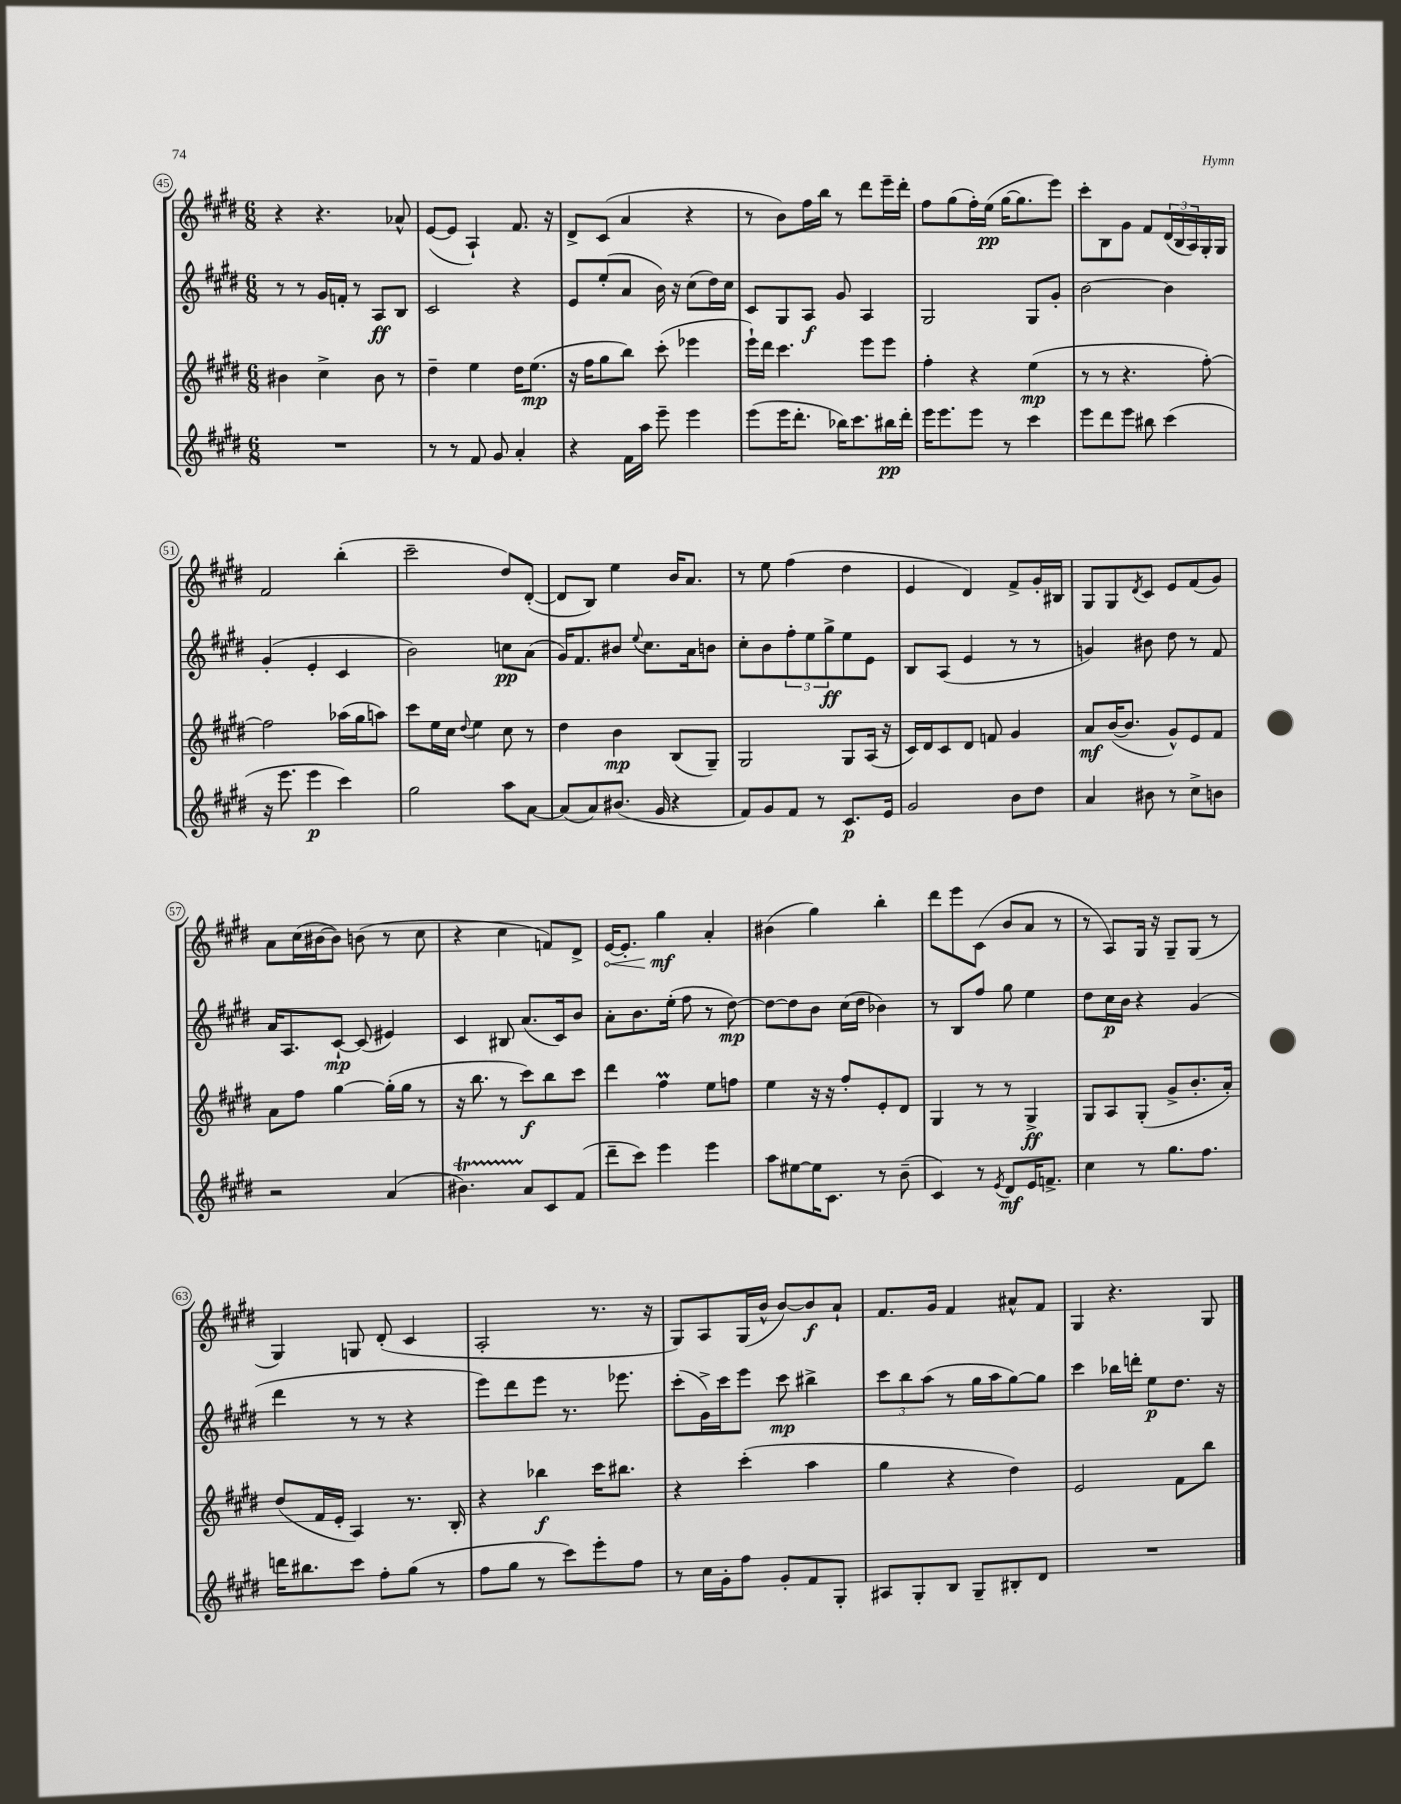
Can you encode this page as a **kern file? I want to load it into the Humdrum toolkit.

**kern	**dynam	**kern	**dynam	**kern	**dynam	**kern	**dynam
*part4	*part4	*part3	*part3	*part2	*part2	*part1	*part1
*staff4	*staff4	*staff3	*staff3	*staff2	*staff2	*staff1	*staff1
*clefG2	*	*clefG2	*	*clefG2	*	*clefG2	*
*k[f#c#g#d#]	*	*k[f#c#g#d#]	*	*k[f#c#g#d#]	*	*k[f#c#g#d#]	*
*M6/8	*	*M6/8	*	*M6/8	*	*M6/8	*
=45	=45	=45	=45	=45	=45	=45	=45
2.r	.	4b#X\	.	8r	.	4r	.
.	.	.	.	8r	.	.	.
.	.	4cc#^\	.	16g#/LL	.	4.r	.
.	.	.	.	16fn'/JJ	.	.	.
.	.	.	.	8r	.	.	.
.	.	8b#\	.	8A/L	ff	.	.
.	.	8r	.	8B/J	.	8a-X^^/	.
=46	=46	=46	=46	=46	=46	=46	=46
8r	.	4dd#~\	.	2c#/	.	([8e/L	.
8r	.	.	.	.	.	8e/J]	.
8f#/	.	4ee\	.	.	.	4A`/)	.
8g#/	.	.	.	.	.	.	.
4a'/	.	16dd#\KL	.	4r	.	8.f#/	.
.	.	(8.ee\J	mp	.	.	.	.
.	.	.	.	.	.	16r	.
=47	=47	=47	=47	=47	=47	=47	=47
4r	.	16r	.	8e/L	.	8d#^/L	.
.	.	16ff#\KL	.	.	.	.	.
.	.	8gg#\	.	(8ee'/	.	(8c#/J	.
16f#\LL	.	8bb\J)	.	8a/J	.	4a/	.
16aa\JJ	.	.	.	.	.	.	.
8eee~\	.	(8ccc#'\	.	16b\)	.	.	.
.	.	.	.	16r	.	.	.
4eee\	.	4eee-X\	.	(8cc#\L	.	4r	.
.	.	.	.	16dd#\L)	.	.	.
.	.	.	.	16cc#\JJ	.	.	.
=48	=48	=48	=48	=48	=48	=48	=48
(8eee\L	.	16eee`\LL)	.	8c#/L	.	8r	.
.	.	16ddd#\JJ	.	.	.	.	.
16eee\K	.	4.ccc#\	.	8G#/	.	8b\L)	.
8.ddd#'\J	.	.	.	.	.	.	.
.	.	.	.	8A/J	f	16ff#\L	.
.	.	.	.	.	.	16bb\JJ	.
16bb-X\KL)	.	.	.	8g#/	.	8r	.
8.ccc#\	.	.	.	.	.	.	.
.	.	8eee\L	.	4A/	.	8ddd#\L	.
16bb#X\L	pp	8eee\J	.	.	.	16eee~\L	.
16ddd#'\JJ	.	.	.	.	.	16ddd#'\JJ	.
=49	=49	=49	=49	=49	=49	=49	=49
16eee\KL	.	4ff#'\	.	2G#/	.	8ff#\L	.
8.eee\	.	.	.	.	.	.	.
.	.	.	.	.	.	(8gg#\	.
8eee\J	.	4r	.	.	.	16ff#'\L)	.
.	.	.	.	.	.	(16ee\JJ	pp
8r	.	.	.	.	.	[16gg#\KL	.
.	.	.	.	.	.	8.gg#\]	.
4ccc#\	.	(4ee\	mp	8G#/L	.	.	.
.	.	.	.	8g#'/J	.	8eee\J)	.
=50	=50	=50	=50	=50	=50	=50	=50
8eee\L	.	8r	.	[2b\	.	8ccc#'\L	.
8ddd#\	.	8r	.	.	.	8B\	.
8eee\J	.	4.r	.	.	.	8g#\J	.
8bb#X\	.	.	.	.	.	8f#/L	.
(4ccc#\	.	.	.	4b\]	.	(24d#/L	.
.	.	.	.	.	.	24B/	.
.	.	.	.	.	.	24A/)	.
.	.	[8ff#'\)	.	.	.	16G#'/	.
.	.	.	.	.	.	16G#/JJ	.
!!LO:LB:g=z
=51	=51	=51	=51	=51	=51	=51	=51
16r	.	2ff#\]	.	(4g#'/	.	2f#/	.
8.eee\	.	.	.	.	.	.	.
4eee\	p	.	.	4e'/	.	.	.
4ccc#\)	.	(16aa-X\LL	.	4c#/	.	(4bb'\	.
.	.	16gg#\J	.	.	.	.	.
.	.	8aan\J)	.	.	.	.	.
=52	=52	=52	=52	=52	=52	=52	=52
2gg#\	.	8ccc#\L	.	2b\)	.	2ccc#~\	.
.	.	16ee\L	.	.	.	.	.
.	.	16cc#\JJ	.	.	.	.	.
.	.	8qqdd#/	.	.	.	.	.
.	.	4ee\	.	.	.	.	.
8aa\L	.	8cc#\	.	8ccn\L	pp	8dd#/L)	.
[8a\J	.	8r	.	(8a\J	.	([8d#'/J	.
=53	=53	=53	=53	=53	=53	=53	=53
(8a/L]	.	4dd#\	.	16g#/KL)	.	8d#/L]	.
.	.	.	.	8.f#/	.	.	.
8a/)	.	.	.	.	.	8B/J)	.
(8.b#X/J	.	4b\	mp	8b#X/J	.	4ee\	.
.	.	.	.	8qqee/	.	.	.
.	.	.	.	8.cc#\L	.	.	.
16g#/	.	.	.	.	.	.	.
4r	.	(8B/L	.	.	.	16b/KL	.
.	.	.	.	16a\k	.	8.a/J	.
.	.	8G#~/J)	.	8bn\J	.	.	.
=54	=54	=54	=54	=54	=54	=54	=54
8f#/L)	.	2G#/	.	8cc#'\L	.	8r	.
8g#/	.	.	.	8b\	.	8ee\	.
8f#/J	.	.	.	12ff#'\	.	(4ff#\	.
.	.	.	.	12ee\	.	.	.
8r	.	.	.	.	.	.	.
.	.	.	.	12gg#^\	ff	.	.
8.c#/L	p	8G#/L	.	8ee\	.	4dd#\	.
.	.	(16A/Jk	.	8e\J	.	.	.
16e/Jk	.	16r	.	.	.	.	.
=55	=55	=55	=55	=55	=55	=55	=55
2g#/	.	16c#/LL)	.	8B/L	.	4e/	.
.	.	16d#/J	.	.	.	.	.
.	.	8c#/	.	(8A/J	.	.	.
.	.	8d#/J	.	4e/	.	4d#/)	.
.	.	8fn/	.	.	.	.	.
8b\L	.	4g#/	.	8r	.	8f#^/L	.
8dd#\J	.	.	.	8r	.	16g#'/L	.
.	.	.	.	.	.	16B#X/JJ	.
=56	=56	=56	=56	=56	=56	=56	=56
4a/	.	8a/L	mf	4gn/)	.	8G#/L	.
.	.	([16b/K	.	.	.	8G#/	.
.	.	8.b/J]	.	.	.	.	.
.	.	.	.	.	.	8qd#/	.
8b#X\	.	.	.	8b#X\	.	8c#/J	.
8r	.	8g#^^/L)	.	8dd#\	.	8e/L	.
8cc#^\L	.	8e/	.	8r	.	(8f#/	.
8bn\J	.	8f#/J	.	8f#/	.	8g#/J)	.
!!LO:LB:g=z
=57	=57	=57	=57	=57	=57	=57	=57
2r	.	8a\L	.	16a/KL	.	8a\L	.
.	.	.	.	8.A/	.	.	.
.	.	8ff#\J	.	.	.	(16cc#\L	.
.	.	.	.	.	.	[16b#X\J	.
.	.	[4gg#\	.	[8c#`/J	mp	8b#\J])	.
.	.	.	.	(8c#/]	.	(8bn\	.
(4a/	.	(16gg#'\LL]	.	4e#X/)	.	8r	.
.	.	16gg#\JJ	.	.	.	.	.
.	.	8r	.	.	.	8cc#\	.
=58	=58	=58	=58	=58	=58	=58	=58
4.b#Xt\)	.	16r	.	4c#/	.	4r	.
.	.	8.bb\	.	.	.	.	.
.	.	8r	.	8B#X/	.	4cc#\	.
8a/L	.	8ccc#\L)	f	(8.a/L	.	.	.
8c#/	.	8bb\	.	.	.	8fn/L)	.
.	.	.	.	16c#/k)	.	.	.
(8f#/J	.	8ccc#\J	.	8b/J	.	8d#^/J	.
=59	=59	=59	=59	=59	=59	=59	=59
!	!	!	!	!	!	!	!LO:HP:b
8ddd#~\L	.	4ddd#\	.	8a'\L	.	[16e/KL	<
.	.	.	.	.	.	8.e'/J]	.
8ccc#\J)	.	.	.	8.b\	.	.	.
4eee\	.	4ff#M\	.	.	.	4gg#\	mf
.	.	.	.	(16ee'\Jk	.	.	.
.	.	.	.	8ff#\	.	.	.
4eee\	.	8ee\L	.	8r	.	4a'/	[
.	.	8ffn\J	.	[8dd#\)	mp	.	.
=60	=60	=60	=60	=60	=60	=60	=60
8aa\L	.	4ee\	.	8dd#\L_	.	(4b#X\	.
[8ee#X\	.	.	.	8dd#\]	.	.	.
16ee#\K]	.	16r	.	8b\J	.	4gg#\)	.
8.c#\J	.	16r	.	.	.	.	.
.	.	8ff#'/L	.	(16cc#\LL	.	.	.
.	.	.	.	16dd#\JJ	.	.	.
8r	.	8e'/	.	4b-X\)	.	4bb'\	.
(8b~\	.	8d#/J	.	.	.	.	.
=61	=61	=61	=61	=61	=61	=61	=61
4c#/)	.	4G#/	.	8r	.	8ddd#\L	.
.	.	.	.	8B/L	.	8eee\	.
8r	.	8r	.	8ff#/J	.	(8c#\J	.
8qe/	.	.	.	.	.	.	.
8d#/L	mf	8r	.	8gg#\	.	8b/L	.
16e/K	.	4G#^/	ff	4ee\	.	8a/J	.
8.fn^/J	.	.	.	.	.	.	.
.	.	.	.	.	.	8r	.
=62	=62	=62	=62	=62	=62	=62	=62
4cc#\	.	8G#/L	.	8dd#\L	.	8r	.
.	.	8A/	.	16cc#\L	p	8A/L)	.
.	.	.	.	16b\JJ	.	.	.
8r	.	(8G#'/J	.	4r	.	16G#/Jk	.
.	.	.	.	.	.	16r	.
8.gg#\L	.	8g#^/L	.	.	.	8G#~/L	.
.	.	8.b'/	.	(4g#/	.	(8G#/J	.
8.ff#\J	.	.	.	.	.	.	.
.	.	.	.	.	.	8r	.
.	.	16a'/Jk)	.	.	.	.	.
!!LO:LB:g=z
=63	=63	=63	=63	=63	=63	=63	=63
16dddn\KL	.	(8dd#/L	.	4ddd#\	.	4G#/)	.
8.bb#X\	.	.	.	.	.	.	.
.	.	16f#/L	.	.	.	.	.
.	.	16e'/JJ	.	.	.	.	.
8ccc#\J	.	4A/)	.	8r	.	8Gn/	.
8ff#'\L	.	.	.	8r	.	(8d#'/	.
(8gg#\J	.	8.r	.	4r	.	4c#/	.
8r	.	.	.	.	.	.	.
.	.	16B'/	.	.	.	.	.
=64	=64	=64	=64	=64	=64	=64	=64
8ff#\L	.	4r	.	8eee\L)	.	2A'/	.
8gg#\J	.	.	.	8ddd#\	.	.	.
8r	.	4bb-X\	f	8eee\J	.	.	.
8ccc#\L)	.	.	.	8.r	.	.	.
8eee'\	.	16ccc#\KL	.	.	.	8.r	.
.	.	8.bb#X\J	.	8.eee-X\	.	.	.
8ff#\J	.	.	.	.	.	.	.
.	.	.	.	.	.	16r	.
=65	=65	=65	=65	=65	=65	=65	=65
8r	.	4r	.	(8ccc#'\L	.	8G#/L)	.
16cc#\LL	.	.	.	16g#^\L)	.	8A/	.
16g#'\J	.	.	.	16ccc#\J	.	.	.
8ff#\J	.	(4ccc#'\	.	8eee\J	.	(16G#/L	.
.	.	.	.	.	.	16b^^/JJ	.
8g#'/L	.	.	.	8ccc#\	mp	[8b/L)	.
8f#/	.	4aa\	.	4bb#X^\	.	8b/]	f
8G#'/J	.	.	.	.	.	8a`/J	.
=66	=66	=66	=66	=66	=66	=66	=66
8A#X/L	.	4gg#\	.	12ccc#\L	.	8.f#/L	.
.	.	.	.	12bb\	.	.	.
8G#'/	.	.	.	.	.	.	.
.	.	.	.	(12aa\J	.	.	.
.	.	.	.	.	.	16g#/Jk	.
8B/J	.	4r	.	8r	.	4f#/	.
8G#~/L	.	.	.	16gg#\LL	.	.	.
.	.	.	.	16aa\J	.	.	.
8B#X'/	.	4dd#\)	.	[8gg#\)	.	8a#X^^/L	.
8d#/J	.	.	.	8gg#\J]	.	8f#/J	.
=67	=67	=67	=67	=67	=67	=67	=67
2.r	.	2e/	.	4ccc#\	.	4G#/	.
.	.	.	.	16bb-X\LL	.	4.r	.
.	.	.	.	16dddn'\JJ	.	.	.
.	.	.	.	8ee\L	p	.	.
.	.	8f#\L	.	8.dd#\J	.	.	.
.	.	8bb\J	.	.	.	8G#/	.
.	.	.	.	16r	.	.	.
==	==	==	==	==	==	==	==
*-	*-	*-	*-	*-	*-	*-	*-
